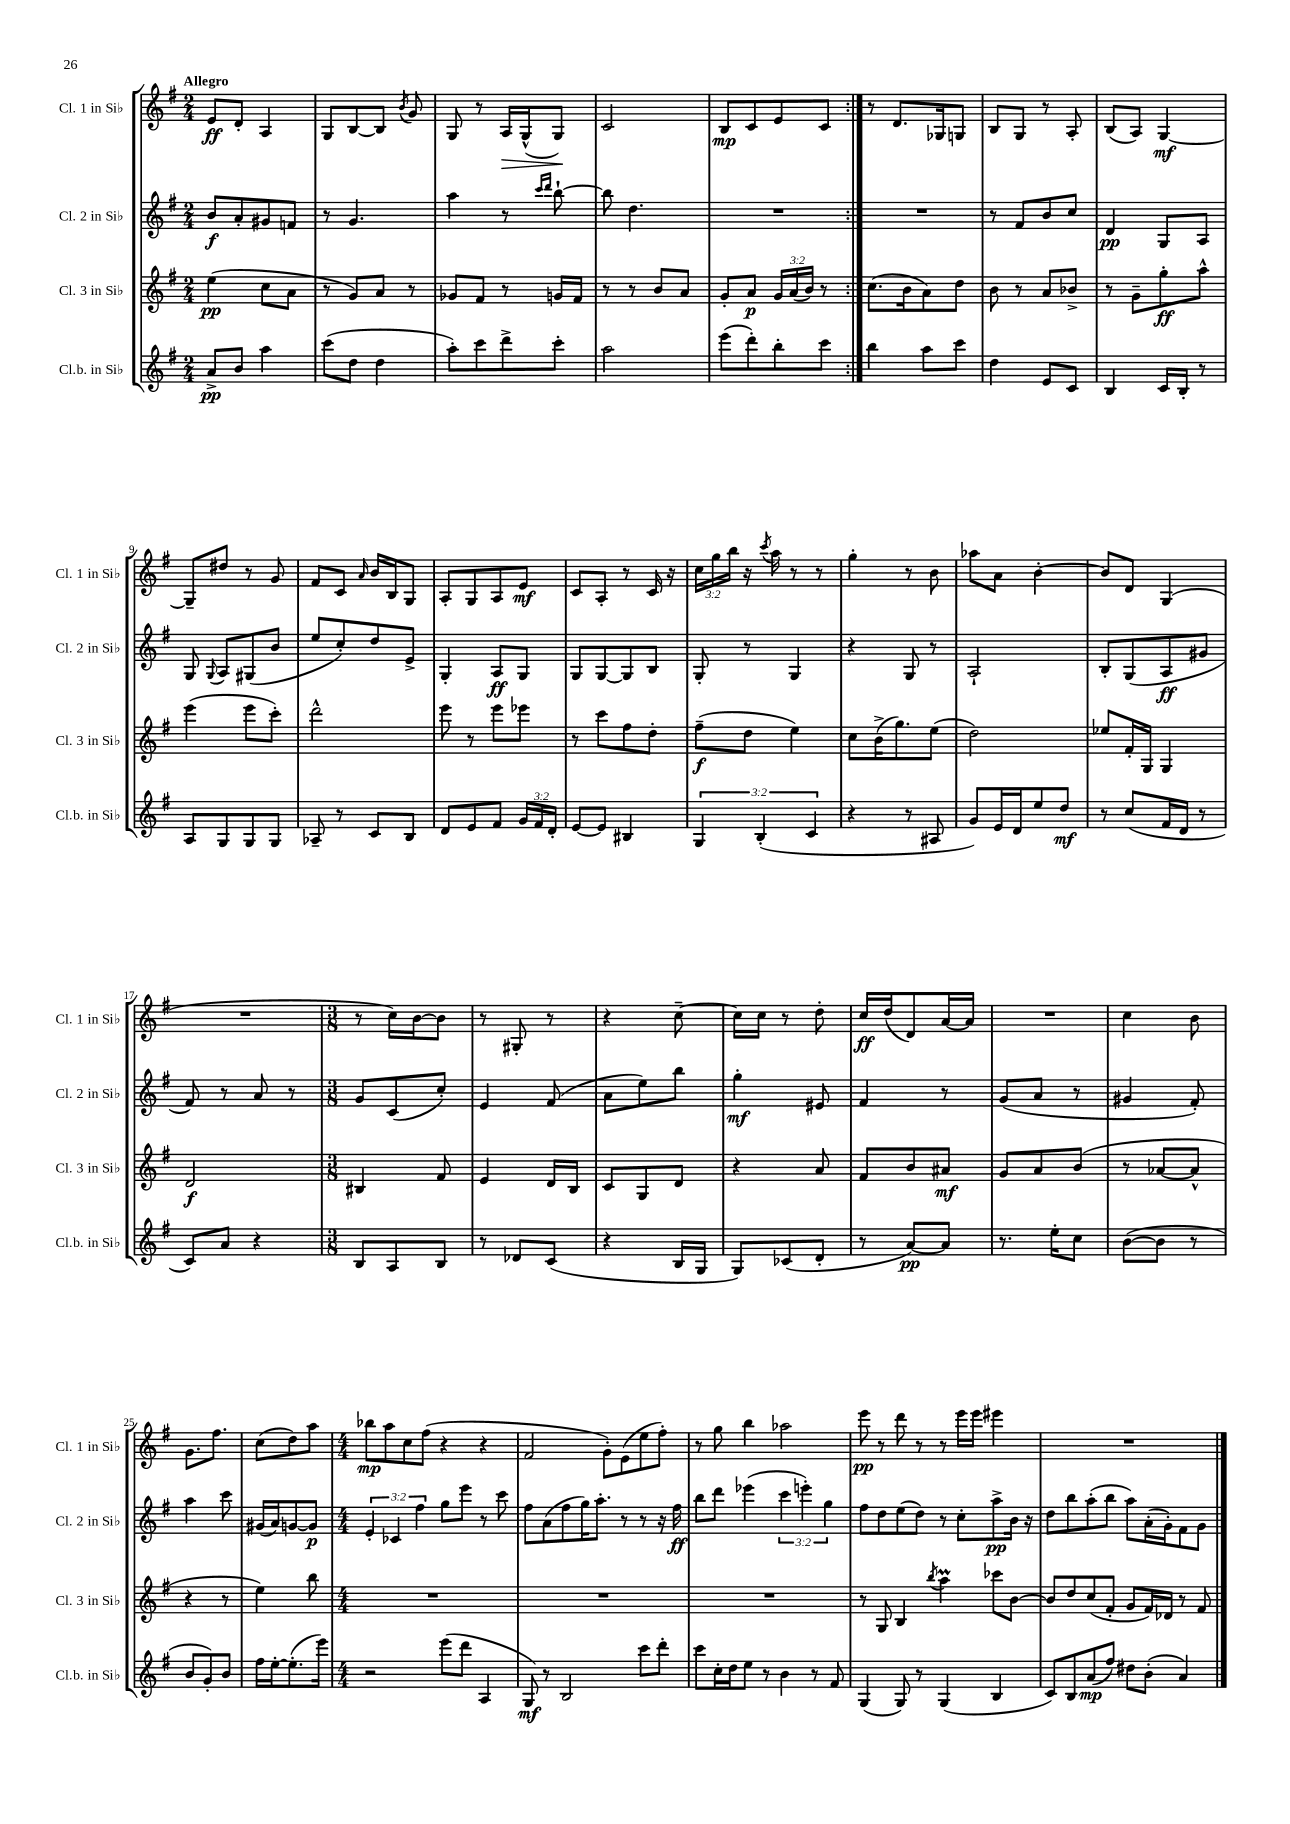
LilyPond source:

<<
\new StaffGroup <<
\new Staff = "s0" \with { instrumentName = "Cl. 1 in Sib" shortInstrumentName = "Cl. 1 in Sib" } {
    \clef treble \key g \major \numericTimeSignature \time 2/4 \override Staff.TupletNumber.text = #tuplet-number::calc-fraction-text \tempo "Allegro"
    \autoBeamOff \repeat volta 2 { e'8[\ff d'8]-. a4 |
    g8[ b8~ b8] \acciaccatura { b'8 } g'8 |
    g8 r8 a16[\> g16-^( g8]\!) |
    c'2 |
    b8[\mp c'8 e'8 c'8] | }
    r8 d'8.[ ges16 g8] |
    b8[ g8] r8 a8-. |
    b8[( a8]) g4~\mf |
    g8[-- dis''8] r8 g'8 |
    fis'8[ c'8] \grace { a'16 } b'16[ b16 g8] |
    a8[-. g8 a8 e'8]\mf |
    c'8[ a8]-. r8 c'16 r16 |
    \tuplet 3/2 { c''16[ g''16 b''16] } r16 \acciaccatura { c'''8 } a''16 r8 r8 |
    g''4-. r8 b'8 |
    aes''8[ a'8] b'4~-. |
    b'8[ d'8] g4( |
    R2 |
    \numericTimeSignature \time 3/8 r8 c''16[) b'16~ b'8] |
    r8 gis8-. r8 |
    r4 c''8~-- |
    c''16[ c''16] r8 d''8-. |
    c''16[\ff d''16( d'8) a'16~ a'16] |
    R4. |
    c''4 b'8 |
    g'8.[ fis''8.] |
    c''8[( d''8) a''8] |
    \numericTimeSignature \time 4/4 bes''8[\mp a''8 c''8 fis''8]( r4 r4 |
    fis'2 g'8[-.) e'8( e''8 fis''8]-.) |
    r8 g''8 b''4 aes''2 |
    e'''8\pp r8 d'''8 r8 r8 e'''16[ e'''16] eis'''4 |
    R1 \bar "|." |
}
\new Staff = "s1" \with { instrumentName = "Cl. 2 in Sib" shortInstrumentName = "Cl. 2 in Sib" } {
    \clef treble \key g \major \numericTimeSignature \time 2/4 \override Staff.TupletNumber.text = #tuplet-number::calc-fraction-text
    \autoBeamOff \repeat volta 2 { b'8[\f a'8-. gis'8 f'8] |
    r8 g'4. |
    a''4 r8 \grace { c'''16[ d'''16] } b''8~-! |
    b''8 d''4. |
    R2 | }
    R2 |
    r8 fis'8[ b'8 c''8] |
    d'4\pp g8[ a8] |
    g8 \appoggiatura { g8 } a8[ gis8( b'8] |
    e''8[ c''8-.) d''8 e'8]-> |
    g4-. a8[\ff g8] |
    g8[ g8~ g8 b8] |
    g8-. r8 g4 |
    r4 g8 r8 |
    a2-! |
    b8[-. g8( a8\ff gis'8] |
    fis'8) r8 a'8 r8 |
    \numericTimeSignature \time 3/8 g'8[ c'8( c''8]-.) |
    e'4 fis'8( |
    a'8[ e''8) b''8] |
    g''4-.\mf eis'8 |
    fis'4 r8 |
    g'8[( a'8] r8 |
    gis'4 fis'8-.) |
    a''4 c'''8 |
    gis'16[( a'16) g'8~ g'8]\p |
    \numericTimeSignature \time 4/4 \tuplet 3/2 { e'4-. ces'4 fis''4 } g''8[ e'''8] r8 c'''8 |
    fis''8[ a'8( fis''8 g''16) a''8.]-. r8 r8 r16 fis''16\ff |
    b''8[ d'''8] ees'''4( \tuplet 3/2 { c'''4 e'''4-.) g''4 } |
    fis''8[ d''8 e''8( d''8]) r8 c''8[-. a''8->\pp b'16] r16 |
    d''8[ b''8 a''8-.( b''8] a''8[) a'16-.( g'16-.) fis'8 g'8] \bar "|." |
}
\new Staff = "s2" \with { instrumentName = "Cl. 3 in Sib" shortInstrumentName = "Cl. 3 in Sib" } {
    \clef treble \key g \major \numericTimeSignature \time 2/4 \override Staff.TupletNumber.text = #tuplet-number::calc-fraction-text
    \autoBeamOff \repeat volta 2 { e''4\pp( c''8[ a'8] |
    r8 g'8[) a'8] r8 |
    ges'8[ fis'8] r8 g'16[ fis'16] |
    r8 r8 b'8[ a'8] |
    g'8[-. a'8]\p \tuplet 3/2 { g'16[ a'16( b'16]) } r8 | }
    c''8.[( b'16 a'8) d''8] |
    b'8 r8 a'8[ bes'8]-> |
    r8 g'8[-- g''8-.\ff a''8]-^ |
    e'''4( e'''8[ c'''8]-.) |
    d'''2-^ |
    e'''8 r8 e'''8[ ees'''8] |
    r8 c'''8[ fis''8 d''8]-. |
    fis''8[--\f( d''8] e''4) |
    c''8[ b'16->( g''8.) e''8]( |
    d''2) |
    ees''8[ fis'16-. g16] g4 |
    d'2\f |
    \numericTimeSignature \time 3/8 bis4 fis'8 |
    e'4 d'16[ b16] |
    c'8[ g8 d'8] |
    r4 a'8 |
    fis'8[ b'8 ais'8]\mf |
    g'8[ a'8 b'8]( |
    r8 aes'8[~ aes'8]-^ |
    r4 r8 |
    e''4) b''8 |
    \numericTimeSignature \time 4/4 R1 |
    R1 |
    R1 |
    r8 g8 b4 \acciaccatura { b''8 } a''4\prall ces'''8[ b'8]~ |
    b'8[ d''8 c''8( fis'8]-. g'8[ fis'16) des'16] r8 fis'8 \bar "|." |
}
\new Staff = "s3" \with { instrumentName = "Cl.b. in Sib" shortInstrumentName = "Cl.b. in Sib" } {
    \clef treble \key g \major \numericTimeSignature \time 2/4 \override Staff.TupletNumber.text = #tuplet-number::calc-fraction-text
    \autoBeamOff \repeat volta 2 { a'8[->\pp b'8] a''4 |
    c'''8[( d''8] d''4 |
    a''8[-.) c'''8 d'''8-> c'''8]-. |
    a''2 |
    e'''8[( d'''8-.) b''8-. c'''8] | }
    b''4 a''8[ c'''8] |
    d''4 e'8[ c'8] |
    b4 c'16[ b16]-. r8 |
    a8[ g8 g8 g8] |
    aes8-- r8 c'8[ b8] |
    d'8[ e'8 fis'8] \tuplet 3/2 { g'16[ fis'16 d'16]-. } |
    e'8[~ e'8] bis4 |
    \tuplet 3/2 { g4 b4-.( c'4 } |
    r4 r8 ais8 |
    g'8[) e'16 d'16 e''8 d''8]\mf |
    r8 c''8[( fis'16 d'16] r8 |
    c'8[) a'8] r4 |
    \numericTimeSignature \time 3/8 b8[ a8 b8] |
    r8 des'8[ c'8]( |
    r4 b16[ g16] |
    g8[) ces'8( d'8]-. |
    r8 a'8[~\pp) a'8] |
    r8. e''16[-. c''8] |
    b'8[~( b'8] r8 |
    b'8[ g'8-.) b'8] |
    fis''16[ e''16~-. e''8.-.( e'''16]) |
    \numericTimeSignature \time 4/4 r2 e'''8[( d'''8] a4 |
    g8\mf) r8 b2 c'''8[ d'''8]-. |
    c'''8[ c''16-. d''16 e''8] r8 b'4 r8 fis'8 |
    g4( g8) r8 g4( b4 |
    c'8[) b8 a'8\mp( fis''8]) dis''8[ b'8]-.( a'4) \bar "|." |
}
>>
>>
